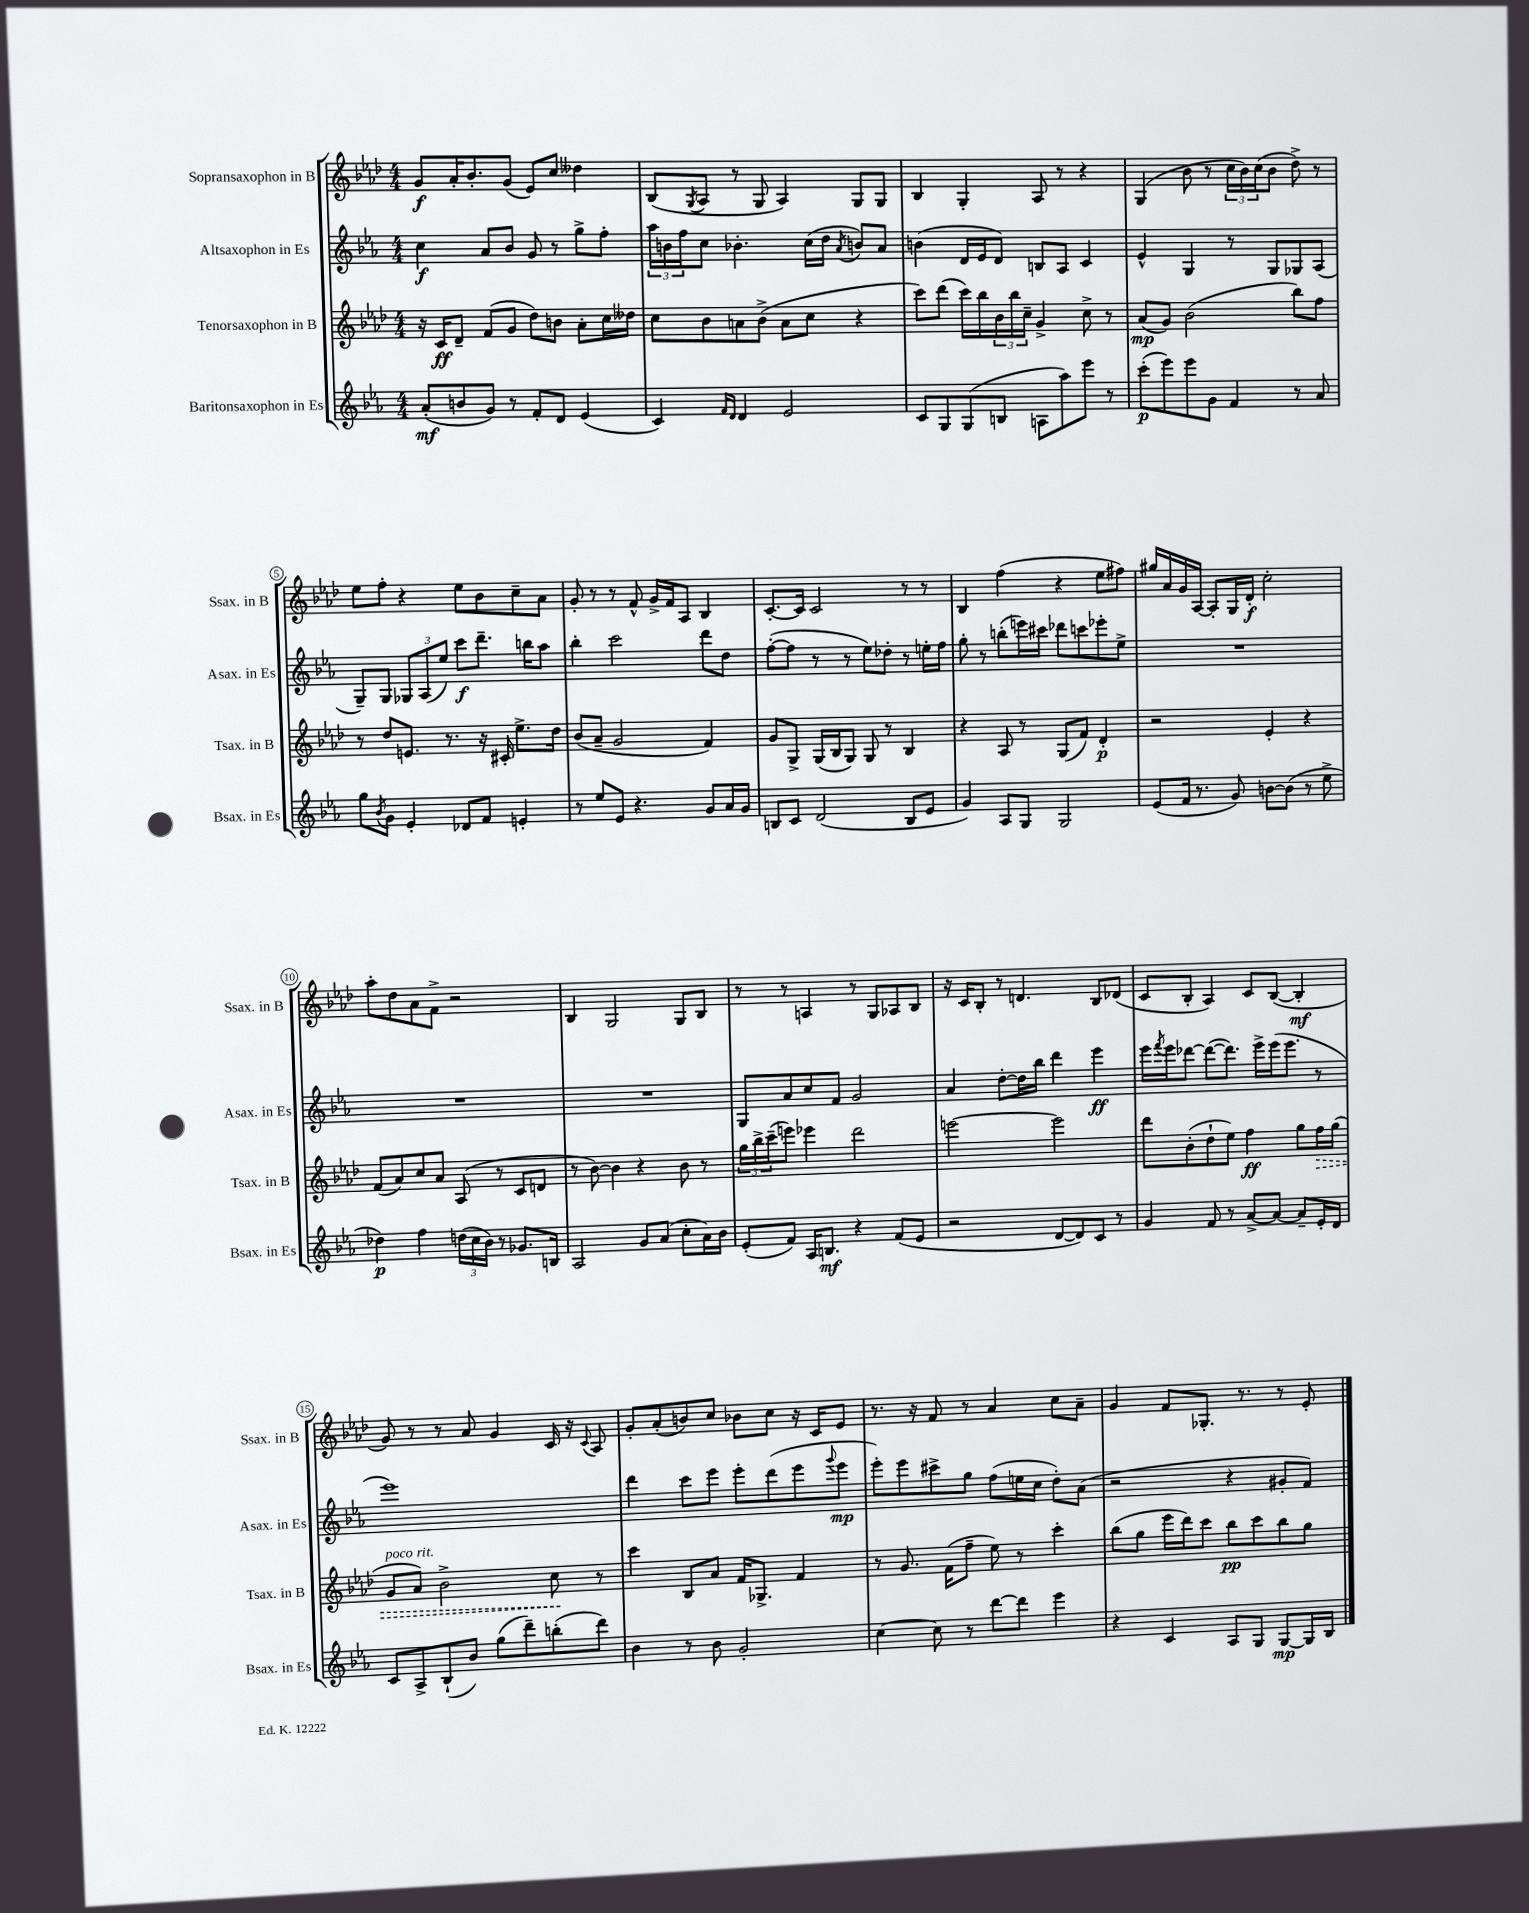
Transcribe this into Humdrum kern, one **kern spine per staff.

**kern	**dynam	**kern	**dynam	**kern	**dynam	**kern	**dynam
*part4	*part4	*part3	*part3	*part2	*part2	*part1	*part1
*staff4	*staff4	*staff3	*staff3	*staff2	*staff2	*staff1	*staff1
*I"Baritonsaxophon in Es	*	*I"Tenorsaxophon in B	*	*I"Altsaxophon in Es	*	*I"Sopransaxophon in B	*
*I'Bsax. in Es	*	*I'Tsax. in B	*	*I'Asax. in Es	*	*I'Ssax. in B	*
*clefG2	*	*clefG2	*	*clefG2	*	*clefG2	*
*k[b-e-a-]	*	*k[b-e-a-d-]	*	*k[b-e-a-]	*	*k[b-e-a-d-]	*
*M4/4	*	*M4/4	*	*M4/4	*	*M4/4	*
=1	=1	=1	=1	=1	=1	=1	=1
(8a-'/L	mf	16r	.	4cc\	f	8g/L	f
.	.	16c/KL	ff	.	.	.	.
8bn/	.	8d-~/J	.	.	.	16a-'/K	.
.	.	.	.	.	.	8.b-'/	.
8g/J)	.	(8f/L	.	8a-/L	.	.	.
8r	.	8g/J	.	8b-/J	.	(8g/J	.
8f'/L	.	8dd-\L)	.	8g/	.	8e-/L)	.
8d/J	.	8bn\J	.	8r	.	8cc/J	.
(4e-/	.	8a-'\L	.	8gg^\L	.	4dd--X\	.
.	.	16cc\L	.	8ff'\J	.	.	.
.	.	16dd--X\JJ	.	.	.	.	.
=2	=2	=2	=2	=2	=2	=2	=2
4c/)	.	8cc\L	.	24aa-\LL	.	(8B-/L	.
.	.	.	.	24bn\	.	.	.
.	.	.	.	24ff\J	.	.	.
.	.	.	.	.	.	8qG/	.
.	.	8b-\	.	8cc\J	.	8A-/J	.
16qqf/LL	.	.	.	.	.	.	.
16qqd/JJ	.	.	.	.	.	.	.
4d/	.	8an\	.	4.b-X'\	.	8r	.
.	.	(8b-^\J	.	.	.	8G/	.
2e-/	.	8a\L	.	.	.	4A-/)	.
.	.	8cc\J	.	(16cc\LL	.	.	.
.	.	.	.	16dd\JJ	.	.	.
.	.	.	.	8qa-/	.	.	.
.	.	4r	.	8bn/L)	.	8G/L	.
.	.	.	.	8a-/J	.	8G/J	.
=3	=3	=3	=3	=3	=3	=3	=3
8c/L	.	8ccc\L)	.	(4bn\	.	4B-/	.
8G/	.	(8ddd-\J	.	.	.	.	.
(8G/	.	16ccc\LL)	.	16d/LL	.	4G'/	.
.	.	16bb-\	.	16e-/J	.	.	.
8Bn/J	.	24b-\	.	8d/J)	.	.	.
.	.	24bb-\	.	.	.	.	.
.	.	24cc~\JJ	.	.	.	.	.
8An\L	.	4g^/	.	8Bn/L	.	8A-/	.
8aa-\)	.	.	.	8A-/J	.	8r	.
8eee-\J	.	8cc^\	.	4c/	.	4r	.
8r	.	8r	.	.	.	.	.
=4	=4	=4	=4	=4	=4	=4	=4
(8ccc'\L	p	(8a-/L	mp	4e-^^/	.	(4G/	.
8eee-\)	.	8g/J)	.	.	.	.	.
8eee-\	.	(2b-\	.	4G/	.	8b-\	.
8g\J	.	.	.	.	.	8r	.
4f/	.	.	.	8r	.	24cc\LL	.
.	.	.	.	.	.	24b-\)	.
.	.	.	.	.	.	(24cc\J	.
.	.	.	.	8G/L	.	8b-\J	.
8r	.	8bb-\L)	.	8G-X/	.	8dd-^\)	.
8a-/	.	8ff\J	.	(8A-/J	.	8r	.
!!LO:LB:g=z
=5	=5	=5	=5	=5	=5	=5	=5
8gg\L	.	8r	.	8G~/L)	.	8ee-\L	.
8qb-/	.	.	.	.	.	.	.
8g\J	.	8dd-/L	.	8G/J	.	8ff'\J	.
4e-'/	.	8.en/J	.	12G-X/L	.	4r	.
.	.	.	.	(12A-/	.	.	.
.	.	.	.	12ee-/J)	.	.	.
.	.	8.r	.	.	.	.	.
8d-X/L	.	.	.	8ccc\L	f	8ee-\L	.
8f/J	.	16r	.	8.ddd~\J	.	8b-\	.
.	.	16c#X'/	.	.	.	.	.
4en'/	.	8.ee-^\L	.	.	.	8cc~\	.
.	.	.	.	16bbn\KL	.	.	.
.	.	.	.	8aa-\J	.	8a-\J	.
.	.	16dd-\Jk	.	.	.	.	.
=6	=6	=6	=6	=6	=6	=6	=6
8r	.	(8b-/L	.	4bb-'\	.	8g'/	.
8ee-/L	.	8a-~/J	.	.	.	8r	.
8e-/J	.	2g/	.	2ccc\	.	8r	.
4.r	.	.	.	.	.	8f^^/	.
.	.	.	.	.	.	16g^/LL	.
.	.	.	.	.	.	16f/J	.
.	.	.	.	.	.	8A-/J	.
8g/L	.	4f/)	.	8ddd\L	.	4B-/	.
16a-/L	.	.	.	8dd\J	.	.	.
16g/JJ	.	.	.	.	.	.	.
=7	=7	=7	=7	=7	=7	=7	=7
8Bn/L	.	8g/L	.	([8ff'\L	.	[8.c'/L	.
8c/J	.	8G^/J	.	8ff\J]	.	.	.
.	.	.	.	.	.	16c/Jk]	.
(2d/	.	(16G/LL	.	8r	.	2c/	.
.	.	16B-/J	.	.	.	.	.
.	.	8G/J)	.	8r	.	.	.
.	.	8G/	.	8ee-\L)	.	.	.
.	.	8r	.	8dd-X'\J	.	.	.
8B/L	.	4B-/	.	8r	.	8r	.
8e-/J	.	.	.	16een'\LL	.	8r	.
.	.	.	.	16ff\JJ	.	.	.
=8	=8	=8	=8	=8	=8	=8	=8
4g/)	.	4r	.	8gg'\	.	4B-/	.
.	.	.	.	8r	.	.	.
8A-/L	.	8A-/	.	(8bbn'\L	.	(4ff\	.
8G/J	.	8r	.	16eeen\L)	.	.	.
.	.	.	.	16ccc#X\JJ	.	.	.
2G/	.	(8G/L	.	8ddd-X\L	.	4r	.
.	.	8f/J)	.	8cccn\	.	.	.
.	.	4d-'/	p	8eee-X'\	.	8ee-\L	.
.	.	.	.	8ee-^\J	.	8ff#X\J)	.
=9	=9	=9	=9	=9	=9	=9	=9
(8e-/L	.	2r	.	1r	.	16gg#X/LL	.
.	.	.	.	.	.	16a-/	.
16f/Jk	.	.	.	.	.	16g/	.
8.r	.	.	.	.	.	[16A-/JJ	.
.	.	.	.	.	.	8A-'/L]	.
8g/)	.	.	.	.	.	16G/L	.
.	.	.	.	.	.	16d-'/JJ	f
[8bn\L	.	4e-'/	.	.	.	2cc'\	.
(8b\J]	.	.	.	.	.	.	.
8r	.	4r	.	.	.	.	.
8ee-^\	.	.	.	.	.	.	.
!!LO:LB:g=z
=10	=10	=10	=10	=10	=10	=10	=10
4dd-X\)	p	(8f/L	.	1r	.	8aa-'\L	.
.	.	8a-/)	.	.	.	8dd-\	.
4ff\	.	8cc/	.	.	.	8a-\	.
.	.	8a-/J	.	.	.	8f^\J	.
(24ddn\LL	.	(8A-/	.	.	.	2r	.
24cc\	.	.	.	.	.	.	.
24b-\JJ)	.	.	.	.	.	.	.
8r	.	8r	.	.	.	.	.
8.g-X/L	.	8c/L	.	.	.	.	.
.	.	8dn/J	.	.	.	.	.
16Bn/Jk	.	.	.	.	.	.	.
=11	=11	=11	=11	=11	=11	=11	=11
2A-/	.	8r	.	1r	.	4B-/	.
.	.	[8b-\)	.	.	.	.	.
.	.	4b-\]	.	.	.	2G/	.
8g/L	.	4r	.	.	.	.	.
(8a-/J	.	.	.	.	.	.	.
8cc'\L	.	8b-\	.	.	.	8G/L	.
16a-\L)	.	8r	.	.	.	8B-/J	.
16b-\JJ	.	.	.	.	.	.	.
=12	=12	=12	=12	=12	=12	=12	=12
(8e-'/L	.	24gg\LL	.	8G/L	.	8r	.
.	.	24bb-^\	.	.	.	.	.
.	.	(24ccc~\J	.	.	.	.	.
8f/J)	.	8eeen\J)	.	8a-/	.	8r	.
16A-/KL	.	4eee-X\	.	8cc/	.	4An/	.
8.Bn/J	mf	.	.	.	.	.	.
.	.	.	.	8f/J	.	.	.
4r	.	2ddd-\	.	2g/	.	8r	.
.	.	.	.	.	.	8G/L	.
(8f/L	.	.	.	.	.	8A-X/	.
8e-/J	.	.	.	.	.	8B-/J	.
=13	=13	=13	=13	=13	=13	=13	=13
2r	.	[2eeen\	.	4a-/	.	16r	.
.	.	.	.	.	.	16c/KL	.
.	.	.	.	.	.	8B-'/J	.
.	.	.	.	[8dd'\L	.	8r	.
.	.	.	.	16dd\L]	.	4.dn/	.
.	.	.	.	16bb-\JJ	.	.	.
[8d/L	.	2eee\]	.	4ddd\	.	.	.
8d/])	.	.	.	.	.	.	.
8c/J	.	.	.	4eee-\	ff	8B-/L	.
8r	.	.	.	.	.	(8d-X/J	.
=14	=14	=14	=14	=14	=14	=14	=14
4g/	.	8ddd-\L	.	16eee-\LL	.	8c/L	.
.	.	.	.	8qfff/	.	.	.
.	.	.	.	16eee-\J	.	.	.
.	.	(8b-'\	.	[8ddd-X\J	.	8B-'/J	.
8f/	.	8dd-`\	.	(8ddd-\L_	.	4A-/)	.
8r	.	8ee-\J)	.	8.ddd-\J])	.	.	.
[8a-^/L	.	4ff\	ff	.	.	8c/L	.
.	.	.	.	16eee-^\LL	.	.	.
8a-/J_	.	.	.	(16eee-\J	.	([8B-/J	.
.	.	.	.	8.eee-\J	.	.	.
8a-~/L]	.	8gg\L	.	.	.	4B-'/]	mf
!	!	!	!LO:HP:b	!	!	!	!
16e-'/L	.	16ff\L	>	8r	.	.	.
16d/JJ	.	(16gg\JJ	.	.	.	.	.
!!LO:LB:g=z
=15	=15	=15	=15	=15	=15	=15	=15
!	!	!LO:TX:a:i:t=poco rit.	!	!	!	!	!
8c/L	.	8g/L	.	1eee-)	.	8g/)	.
8A-^/	.	8a-/J)	.	.	.	8r	.
(8B-`/	.	2b-^\	.	.	.	8r	.
8b-/J)	.	.	.	.	.	8a-/	.
(8gg\L	.	.	.	.	.	4g/	.
8ddd~\)	.	.	.	.	.	.	.
(8bbn'\	.	8cc\	.	.	.	16c/	.
.	.	.	.	.	.	16r	.
.	.	.	.	.	.	8qqc/	.
8ddd\J)	.	8r	]	.	.	8A-/	.
=16	=16	=16	=16	=16	=16	=16	=16
4b-\	.	4ccc\	.	4ddd\	.	8g'/L	.
.	.	.	.	.	.	(8a-'/	.
8r	.	8B-/L	.	8ccc\L	.	8bn/)	.
8b-\	.	8a-/J	.	8eee-\J	.	8cc/J	.
2g'/	.	16f/KL	.	8eee-'\L	.	8b-X\L	.
.	.	8.G-X^/J	.	.	.	.	.
.	.	.	.	(8ddd\	.	8cc\J	.
.	.	4f/	.	8eee-\	.	16r	.
.	.	.	.	.	.	16c/KL	.
.	.	.	.	8qqggg/	.	.	.
.	.	.	.	8eee-\J	mp	8e-/J	.
=17	=17	=17	=17	=17	=17	=17	=17
[4cc\	.	8r	.	8eee-'\L)	.	8.r	.
.	.	8.g/	.	8eee-\	.	.	.
.	.	.	.	.	.	16r	.
8cc\]	.	.	.	8ccc#X^\	.	8f/	.
.	.	(16f\KL	.	.	.	.	.
8r	.	8ff~\J	.	8gg\J	.	8r	.
[8ddd\L	.	8ee-\)	.	(8ff\L	.	4a-/	.
8ddd\J]	.	8r	.	16een\L	.	.	.
.	.	.	.	16cc\JJ	.	.	.
4eee-\	.	4ccc'\	.	8dd'\L)	.	8cc\L	.
.	.	.	.	(8a-\J	.	8a-~\J	.
=18	=18	=18	=18	=18	=18	=18	=18
4r	.	(8bb-\L	.	2r	.	4g/	.
.	.	8gg\J	.	.	.	.	.
4c/	.	16eee-\LL	.	.	.	8f/L	.
.	.	16ddd-\J)	.	.	.	.	.
.	.	8ccc\J	.	.	.	8.G-X'/J	.
8A-/L	.	8bb-\L	pp	4r	.	.	.
.	.	.	.	.	.	8.r	.
8G/J	.	8ccc\	.	.	.	.	.
[8G/L	mp	8bb-\	.	8g#X'/L	.	8r	.
16G/L]	.	8gg\J	.	8f/J)	.	8e-'/	.
16B-/JJ	.	.	.	.	.	.	.
==	==	==	==	==	==	==	==
*-	*-	*-	*-	*-	*-	*-	*-
